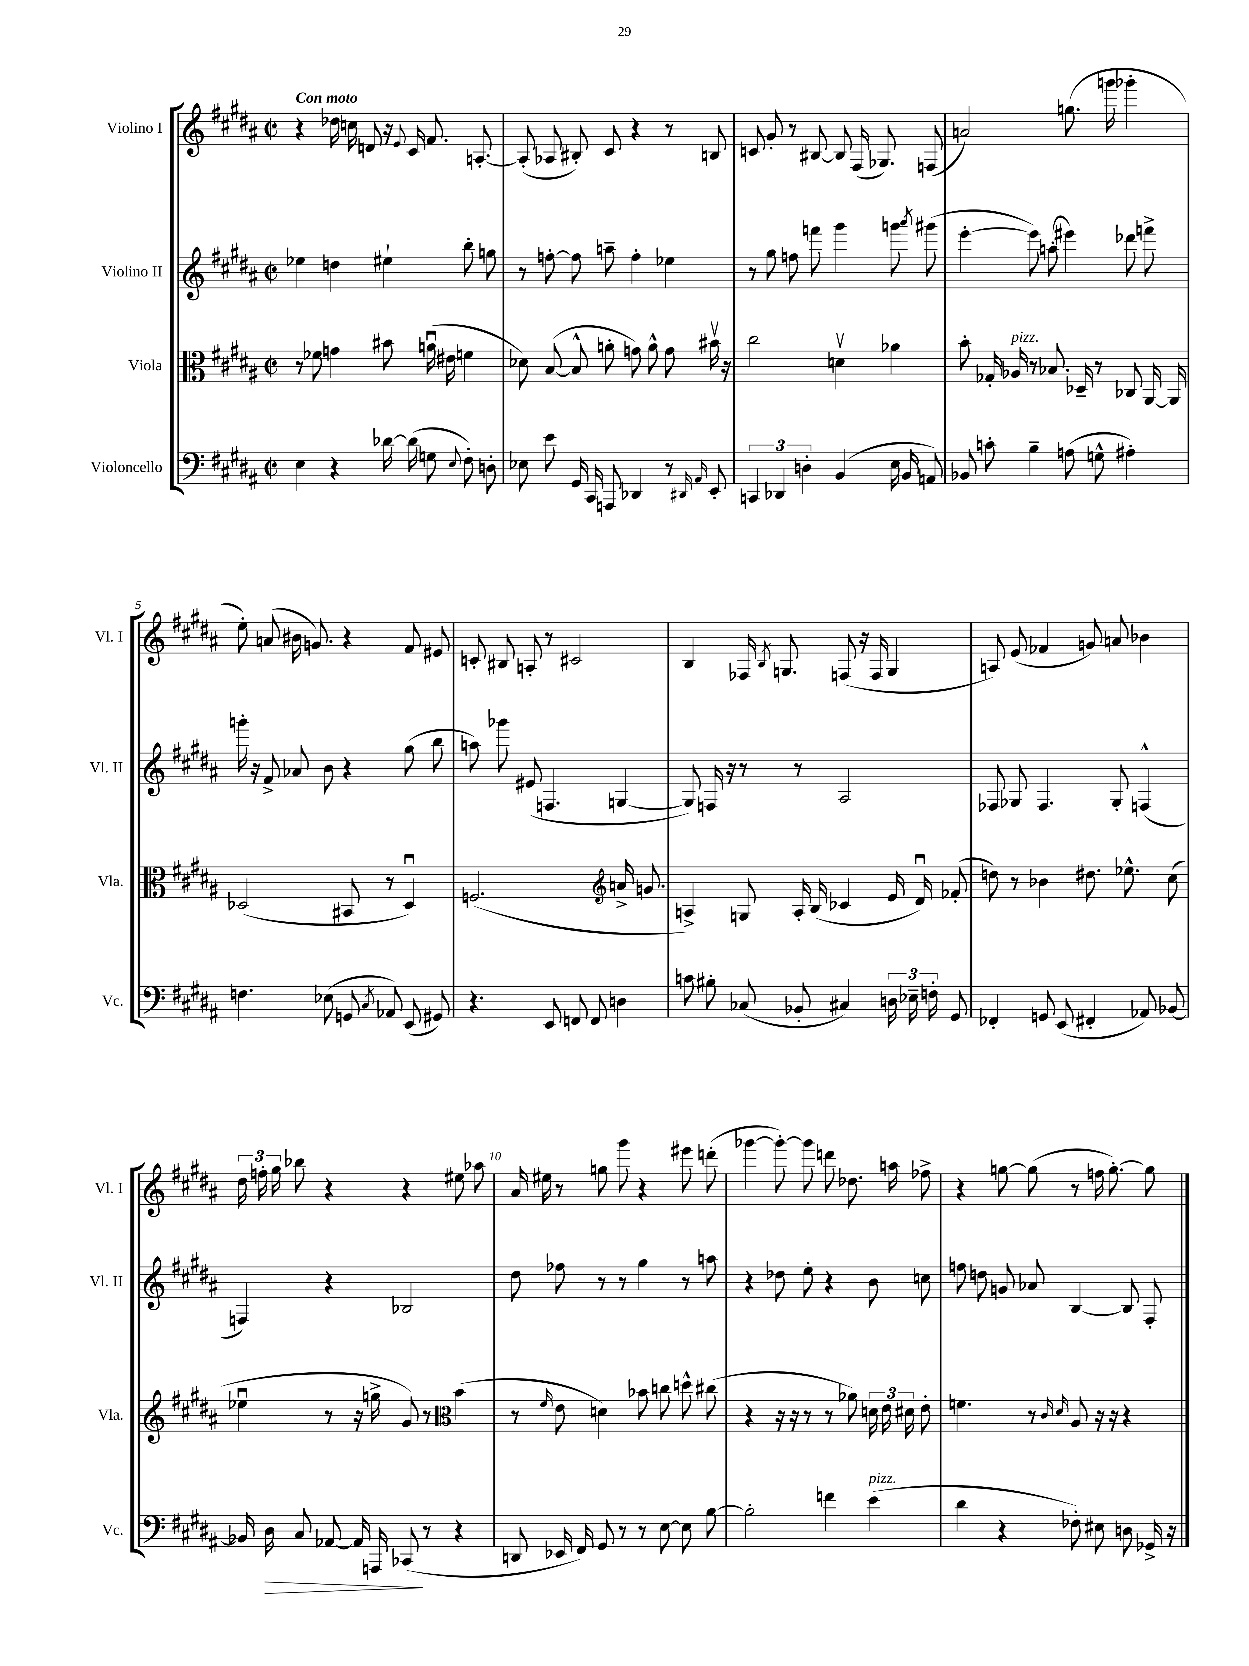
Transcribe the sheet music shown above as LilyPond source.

<<
\new StaffGroup <<
\new Staff = "s0" \with { instrumentName = "Violino I" shortInstrumentName = "Vl. I" } {
    \clef treble \key b \major \defaultTimeSignature \time 2/2 \tempo "Con moto"
    \autoBeamOff r4 des''16 c''16 d'8 r16 \appoggiatura { e'8 } cis'16 fis'8. a8.~-. |
    a8-.( aes8 bis8-.) cis'8 r4 r8 b8 |
    c'8 gis'8-. r8 bis8~ bis8 fis16( ges8.) f8( |
    a'2) g''8.( g'''16 ges'''4-. |
    e''8-.) a'8( bis'16 g'8.) r4 fis'8 eis'8 |
    c'8-. bis8 a8-. r8 cis'2 |
    b4 fes16 \acciaccatura { b8 } g8. f8( r16 f16 g4 |
    a8) e'8( fes'4 g'8) a'8 bes'4 |
    \tuplet 3/2 { dis''16 f''16-. gis''16 } bes''8 r4 r4 eis''8 aes''8 |
    ais'16 eis''16 r8 g''8 gis'''8 r4 eis'''8 d'''8-.( |
    ges'''4~ ges'''8~-.) ges'''8 d'''8 des''8. a''16 fes''8-> |
    r4 g''8~ g''8( r8 f''16 g''8.~-.) g''8 \bar "|." |
}
\new Staff = "s1" \with { instrumentName = "Violino II" shortInstrumentName = "Vl. II" } {
    \clef treble \key b \major \defaultTimeSignature \time 2/2
    \autoBeamOff ees''4 d''4 eis''4-! b''8-. g''8 |
    r8 f''8~-. f''8 a''8-- f''4-. ees''4 |
    r8 gis''8 f''8 f'''8 gis'''4 g'''8 \acciaccatura { ais'''8 } gis'''8( |
    e'''4~-. e'''8) a''8-.( eis'''4) des'''8 f'''8-> |
    g'''16-. r16 fis'8-> aes'8 b'8 r4 gis''8( b''8 |
    a''8) ges'''8 eis'8( f4. g4~ |
    g8) f16 r16 r8 r8 ais2 |
    fes8 ges8 fes4. ges8-. f4-^( |
    f4) r4 bes2 |
    dis''8 fes''8 r8 r8 gis''4 r8 a''8 |
    r4 des''8 e''8-. r4 b'8 c''8 |
    f''8 d''8 g'8 aes'8 b4~ b8 fis8-. \bar "|." |
}
\new Staff = "s2" \with { instrumentName = "Viola" shortInstrumentName = "Vla." } {
    \clef alto \key b \major \defaultTimeSignature \time 2/2
    \autoBeamOff r8 fes'8 g'4 bis'8 a'16\downbow( eis'16 f'4 |
    des'8) b8~( b8-^ a'8-. g'8) a'8-^ g'8 bis'16\upbow r16 |
    cis''2 d'4\upbow aes'4 |
    b'8-. ges16-. aes16^\markup { \italic "pizz." } r8 bes8. des16-- r8 ces8 ais,16~ ais,16 |
    des2( bis,8 r8 des4\downbow) |
    f2.( \clef treble a'16-> g'8. |
    a4->) g8 a16-. b16( ces'4 e'16 dis'16\downbow) fes'8-.( |
    d''8) r8 bes'4 dis''8. ees''8.-^ cis''8( |
    ees''4\downbow r8 r16 g''16-> gis'8) r8 \clef alto b'4( |
    r8 \grace { fis'16 } e'8 d'4) bes'8 c''8 d''8-^ cis''8( |
    r4 r16 r16 r8 r8 aes'8) \tuplet 3/2 { d'16 e'16 dis'16 } e'8-. |
    f'4. r8 \grace { cis'16 dis'16 } ais8 r16 r16 r4 \bar "|." |
}
\new Staff = "s3" \with { instrumentName = "Violoncello" shortInstrumentName = "Vc." } {
    \clef bass \key b \major \defaultTimeSignature \time 2/2
    \autoBeamOff e4 r4 des'16~ des'16( g8 \appoggiatura { e8 } fis8-.) d8-. |
    ees8 e'8 gis,16 cis,16 a,,8 des,4 r8 \grace { dis,16 ais,16 } e,8-. |
    \tuplet 3/2 { c,4 des,4 d4-. } b,4( e16 b,16 a,8) |
    bes,8 c'8-. b4-- a8( g8-^ ais4-.) |
    f4. ees8( g,8 \acciaccatura { cis8 } aes,8) e,8( gis,8) |
    r4. e,8 f,8 f,8 d4 |
    c'8 bis8-. ces8( bes,8-. cis4) \tuplet 3/2 { d16 ees16-- f16-. } gis,8 |
    fes,4-. g,8 e,8( fis,4-. aes,8) bes,8~ |
    bes,16 dis16\> cis8 aes,8~ aes,16 a,,16 ces,8\!( r8 r4 |
    d,8 ees,16 fis,16) gis,8 r8 r8 e8~ e8 b8~ |
    b2-. f'4 e'4^\markup { \italic "pizz." }( |
    dis'4 r4 fes8-.) eis8 d8 ges,16-> r16 \bar "|." |
}
>>
>>
\layout { \context { \Score \override BarNumber.break-visibility = ##(#f #t #t) barNumberVisibility = #(every-nth-bar-number-visible 5) } }
